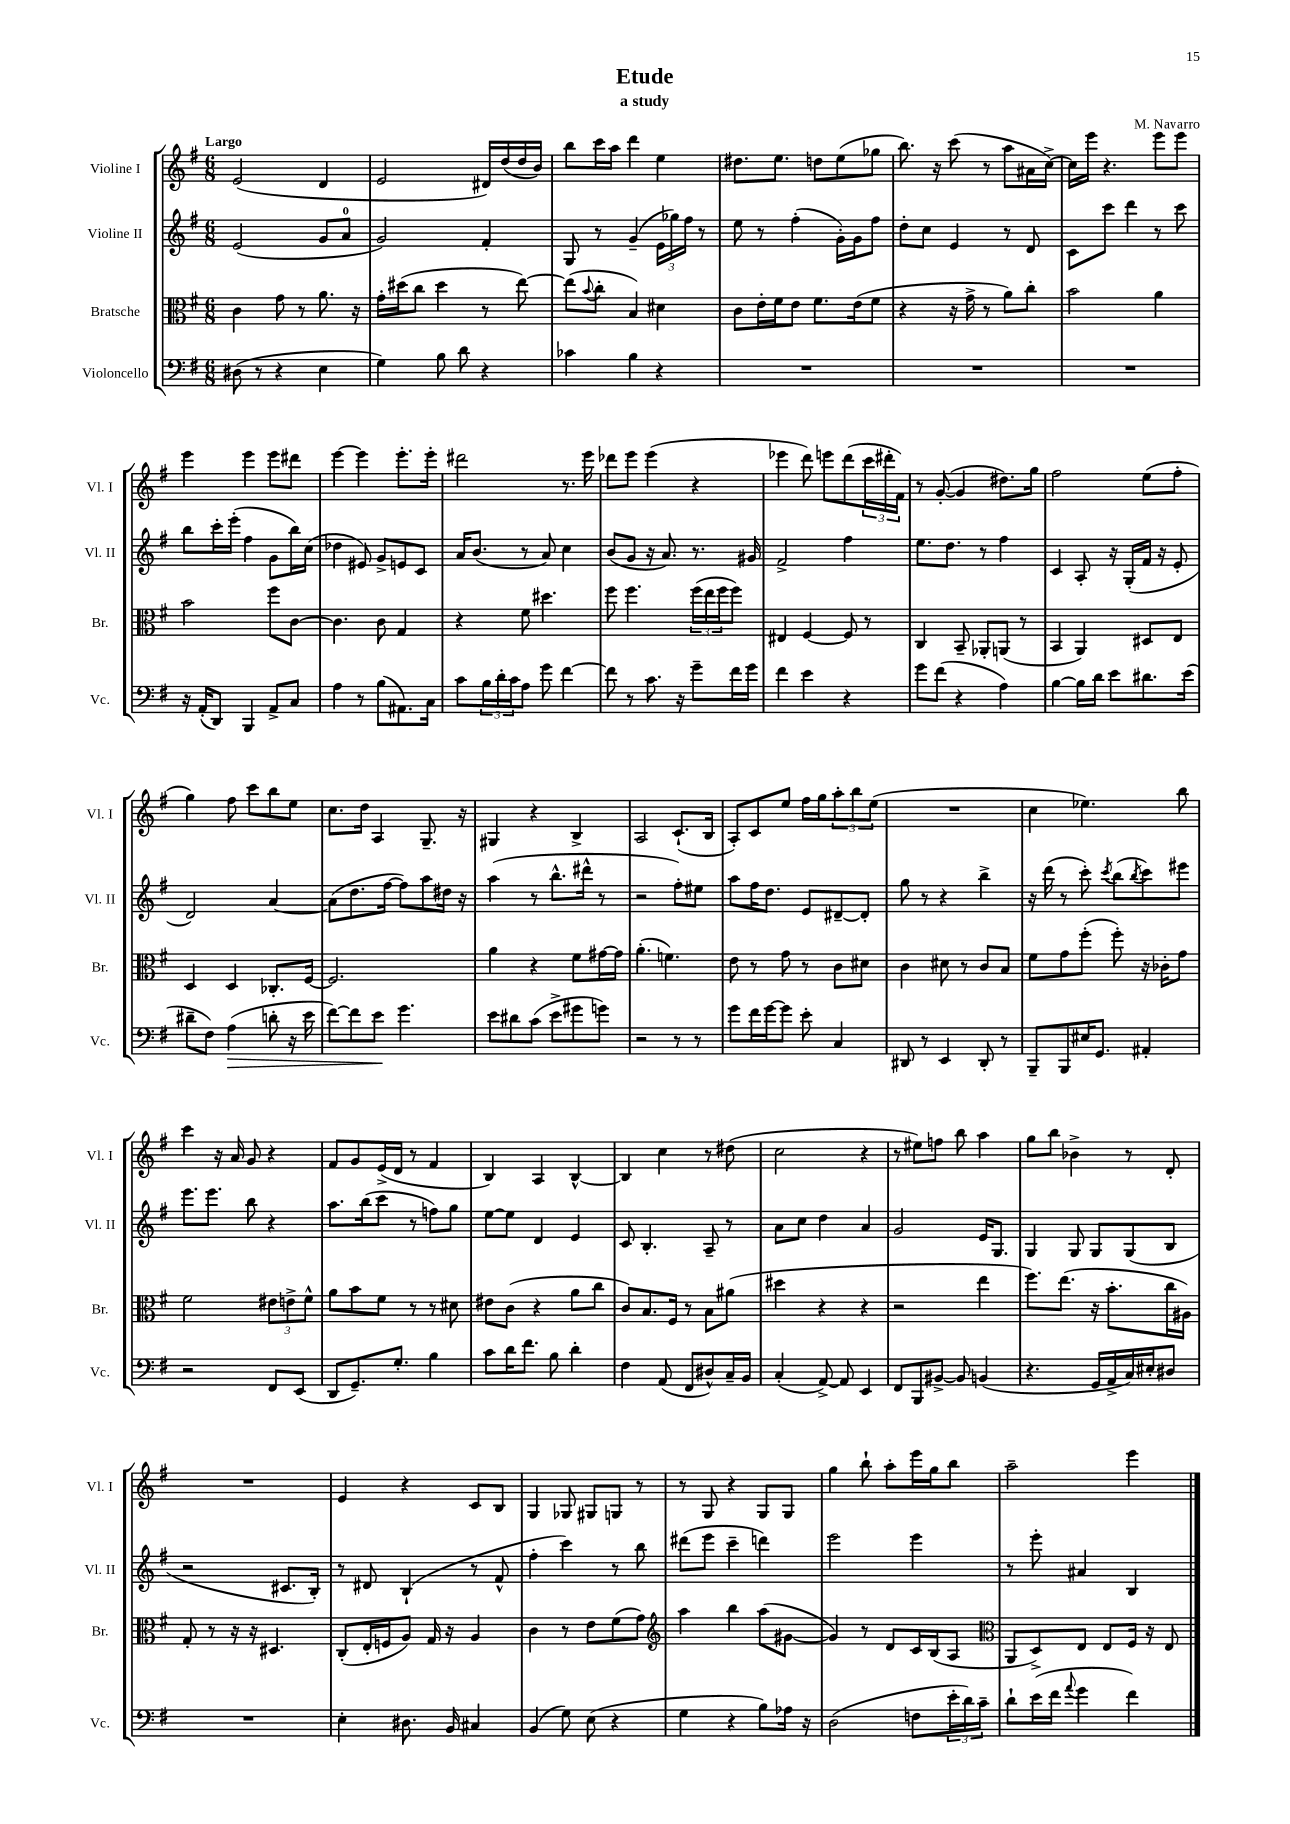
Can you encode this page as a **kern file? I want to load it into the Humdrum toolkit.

**kern	**kern	**kern	**kern
*staff4	*staff3	*staff2	*staff1
*clefF4	*clefC3	*clefG2	*clefG2
*k[f#]	*k[f#]	*k[f#]	*k[f#]
*M6/8	*M6/8	*M6/8	*M6/8
(8D#\	4c\	(2e/	(2e/
8r	.	.	.
4r	8g\	.	.
.	8r	.	.
4E\	8.a\	8g/L	4d/
.	.	8a/J	.
.	16r	.	.
=	=	=	=
4G\)	16g'\LL	2g/)	2e/
.	(16dd#\J	.	.
.	8cc\J	.	.
8B\	4dd#\	.	.
8d\	.	.	.
4r	8r	4f#'/	16d#/LL)
.	.	.	(16dd/
.	[8ee\)	.	16dd/
.	.	.	16b/JJ)
=	=	=	=
4c-\	(8ee\]L	8G/	8bb\L
.	8qqb/	.	.
.	8cc'\J	8r	16ccc\L
.	.	.	16aa\JJ
4B\	4B/)	(4g~/	4ddd\
4r	4d#\	24e\LL	4ee\
.	.	24gg-\)	.
.	.	24ff#\JJ	.
.	.	8r	.
=	=	=	=
2.r	8c\L	8ee\	8.dd#\L
.	16e'\L	8r	.
.	16f#\J	.	8.ee\J
.	8e\J	(4ff#'\	.
.	8.f#\L	.	8dd\L
.	.	16g'\LL)	(8ee\
.	(16e\k	16g\J	.
.	8f#\J	8ff#\J	8gg-\J
=	=	=	=
2.r	4r	8dd'\L	8.bb\)
.	.	8cc\J	.
.	.	.	16r
.	16r	4e/	(8ccc\
.	16g^\	.	.
.	8r	.	8r
.	8a\L)	8r	8aa\L
.	8cc'\J	8d/	16a#\L
.	.	.	[16cc^\JJ)
=	=	=	=
2.r	2b\	8c\L	16cc\]LL
.	.	.	16eee\JJ
.	.	8ccc\J	4.r
.	.	4ddd\	.
.	4a\	8r	8eee\L
.	.	8ccc\	8eee\J
=	=	=	=
16r	2b\	8bb\L	4eee\
(16AA'/LK	.	.	.
8DD/J)	.	16ccc'\L	.
.	.	(16eee'\JJ	.
4BBB/	.	4ff#\	4eee\
8AA^/L	8ff#\L	8g\L	8eee\L
8C/J	[8c\J	16bb\L)	8ddd#\J
.	.	(16cc\JJ	.
=	=	=	=
4A\	4.c\]	4dd-\	[4eee\
8r	.	8e#/)	4eee\]
(8B\L	8c\	8g^/L	.
8.AA#\)	4G/	8e/	8.eee'\L
.	.	8c/J	.
16C\Jk	.	.	16eee'\Jk
=	=	=	=
8c\L	4r	16a/LK	2ddd#\
.	.	(8.b/J	.
24B\L	.	.	.
24d'\	.	.	.
24c\J	.	.	.
8A\J	8f#\	8r	.
8g\	4.dd#\	8a/)	.
[4f#\	.	4cc\	8.r
.	.	.	16eee\
=	=	=	=
8f#\]	8ff#\	(8b/L	8ddd-\L
8r	4.ff#\	8g/J	8eee\J
8.c\	.	16r	(4eee\
.	.	8.a/)	.
16r	.	.	.
8g~\L	(24ff#\LL	8.r	4r
.	24ee\	.	.
.	24ff#\J	.	.
16f#\L	8ff#\J)	.	.
16g\JJ	.	16g#/	.
=	=	=	=
4f#\	4E#/	2f#^/	4eee-\
4e\	[4F#/	.	8ddd\)
.	.	.	8eee\L
4r	8F#/]	4ff#\	(8ddd\
.	8r	.	24ccc\L
.	.	.	24ddd#'\
.	.	.	24f#\JJ)
=	=	=	=
8g\L	4C/	8.ee\L	8r
(8f#\J	.	.	([8g'/
.	.	8.dd\J	.
4r	8BB~/	.	4g/]
.	8AA-'/L	8r	.
4A\)	(8AA/J	4ff#\	8.dd#\L)
.	8r	.	.
.	.	.	16gg\Jk
=	=	=	=
[4B\	4BB/	4c/	2ff#\
16B\]LL	4AA/)	8A'/	.
16d\JJ	.	.	.
8e\L	.	16r	.
.	.	(16G'/LL	.
8.d#\	8D#/L	16f#/JJ	(8ee\L
.	.	16r	.
.	8E/J	8e'/	8ff#'\J
(16e\Jk	.	.	.
=	=	=	=
8d#~\L	4D/	2d/)	4gg\)
8F#\J)	.	.	.
(4A\	4D/	.	8ff#\
.	.	.	8ccc\L
8d'\	8.C-'/L	[4a/	8bb\
16r	.	.	8ee\J
16e\	[16F#/Jk	.	.
=	=	=	=
[8f#\L)	2.F#/]	(8a\]L	8.cc\L
8f#\]	.	8.dd\	.
.	.	.	16dd\Jk
8e\J	.	.	4A/
.	.	[16ff#\Jk	.
4.g\	.	8ff#\]L)	.
.	.	8aa\	8.G~/
.	.	16dd#\Jk	.
.	.	16r	16r
=	=	=	=
8e\L	4a\	(4aa\	4G#/
8d#\	.	.	.
(8c\J	4r	8r	4r
8e^\L	.	8.bb^^\L	.
8g#\	8f#\L	.	4B^/
.	.	16ddd#^^\Jk	.
8g\J)	[16g#\L	8r	.
.	16g#\]JJ	.	.
=	=	=	=
2r	(4.a'\	2r	2A/
.	4.f\)	.	.
8r	.	8ff#'\L)	(8.c`/L
8r	.	8ee#\J	.
.	.	.	16B/Jk
=	=	=	=
8g\L	8e\	8aa\L	8A'/L)
16f#\L	8r	16ff#\K	8c/
[16g\J	.	8.dd\J	.
8g\]J	8g\	.	8ee/J
8e'\	8r	8e/L	16ff#\LL
.	.	.	16gg\J
4C/	8c\L	[8d#~/	12aa'\
.	.	.	12bb\
.	8d#\J	8d#'/]J	.
.	.	.	(12ee\J
=	=	=	=
8DD#/	4c\	8gg\	2.r
8r	.	8r	.
4EE/	8d#\	4r	.
.	8r	.	.
8DD#'/	8c/L	4bb^\	.
8r	8B/J	.	.
=	=	=	=
8BBB~/L	8f#\L	16r	4cc\
.	.	(16ddd\	.
8BBB/	8g\	8r	.
16E#/K	(8ff#'\J	8ccc'\)	4.ee-\)
8.GG/J	.	.	.
.	.	8qccc/	.
.	8ff#'\)	(8bb\L	.
.	.	8qbb/	.
4AA#'/	16r	8ccc\)	.
.	16c-'\LK	.	.
.	8g\J	8eee#\J	8bb\
=	=	=	=
2r	2f#\	8.eee\L	4ccc\
.	.	8.eee\J	.
.	.	.	16r
.	.	.	16a/
.	.	8bb\	8g/
8FF#/L	12e#\L	4r	4r
.	12e^\	.	.
(8EE/J	.	.	.
.	12f#^^\J	.	.
=	=	=	=
8DD/L	8a\L	8.aa\L	8f#/L
8.GG~/)	8b\	.	8g/
.	.	(16bb\k	.
.	8f#\J	8ccc\J	(16e^/L
8.G'/J	.	.	16d/JJ
.	8r	8r	8r
4B\	8r	8ff\L)	4f#/
.	8d#\	8gg\J	.
=	=	=	=
8c\L	8e#\L	[8ee\L	4B/)
16d\K	(8c\J	8ee\]J	.
8.f#\J	.	.	.
.	4r	4d/	4A/
8B\	.	.	.
4d'\	8a\L	4e/	[4B^^/
.	8cc\J	.	.
=	=	=	=
4F#\	8c/L)	8c/	4B/]
.	8.B/	4.B'/	.
(8AA/	.	.	4cc\
.	16F#/Jk	.	.
8FF#/L	8r	.	.
8D#^^/)	8B\L	8A~/	8r
16C~/L	(8a#\J	8r	(8dd#\
16BB/JJ	.	.	.
=	=	=	=
(4C'/	4dd#\	8a\L	2cc\
.	.	8cc\J	.
[8AA^/)	4r	4dd\	.
8AA/]	.	.	.
4EE/	4r	4a/	4r
=	=	=	=
8FF#/L	2r	2g/	8r
8BBB/	.	.	8ee#\L)
[8BB#^/J	.	.	8ff\J
8BB#/]	.	.	8bb\
(4BB/	4ee\	16e/LK	4aa\
.	.	8.G/J	.
=	=	=	=
4.r	8.ff#\L)	4G/	8gg\L
.	.	.	8bb\J
.	(8.ee\J	.	.
.	.	8G/	4b-^\
16GG/LL	16r	8G/L	.
16AA^/	8.b'\L	.	.
16C/)	.	(8G/	8r
16E#'/J	.	.	.
8D#/J	16cc\L	8B/J	8d'/
.	16A#\JJ)	.	.
=	=	=	=
2.r	8G'/	2r	2.r
.	8r	.	.
.	16r	.	.
.	16r	.	.
.	4.D#/	.	.
.	.	8.c#/L	.
.	.	16B'/Jk)	.
=	=	=	=
4E'\	(8C'/L	8r	4e/
.	16E'/L	8d#/	.
.	16F/J	.	.
8.D#\	8A/J)	(4B`/	4r
.	16G/	.	.
16BB/	16r	.	.
4C#/	4A/	8r	8c/L
.	.	8f#^^/	8B/J
=	=	=	=
(4BB/	4c\	4ff#'\	4G/
8G\)	8r	4ccc\)	8G-/
(8E\	8e\L	.	8G#/L
4r	(8f#\	8r	8G/J
.	8g\J)	8bb\	8r
=	=	=	=
*	*clefG2	*	*
4G\	4aa\	(8ddd#\L	8r
.	.	8eee\J	8G/
4r	4bb\	4ccc~\	4r
8B\L)	(8aa\L	4ddd\)	8G/L
16A-\Jk	[8g#\J	.	8G/J
16r	.	.	.
=	=	=	=
(2D\	4g#/])	2eee\	4gg\
.	8r	.	8bb`\
.	8d/L	.	8aa'\L
8F\L	16c/L	4eee\	16eee\L
.	(16B/J	.	16gg\J
24e'\L	8A/J	.	8bb\J
24d\)	.	.	.
24c~\JJ	.	.	.
=	=	=	=
*	*clefC3	*	*
8d`\L	8AA/L	8r	2aa~\
(16e\L	8D^/)	8eee'\	.
16f#\JJ	.	.	.
8qqa/	.	.	.
4g\	8E/J	4a#/	.
.	8E/L	.	.
4f#\)	16F#/Jk	4B/	4eee\
.	16r	.	.
.	8E/	.	.
==	==	==	==
*-	*-	*-	*-
